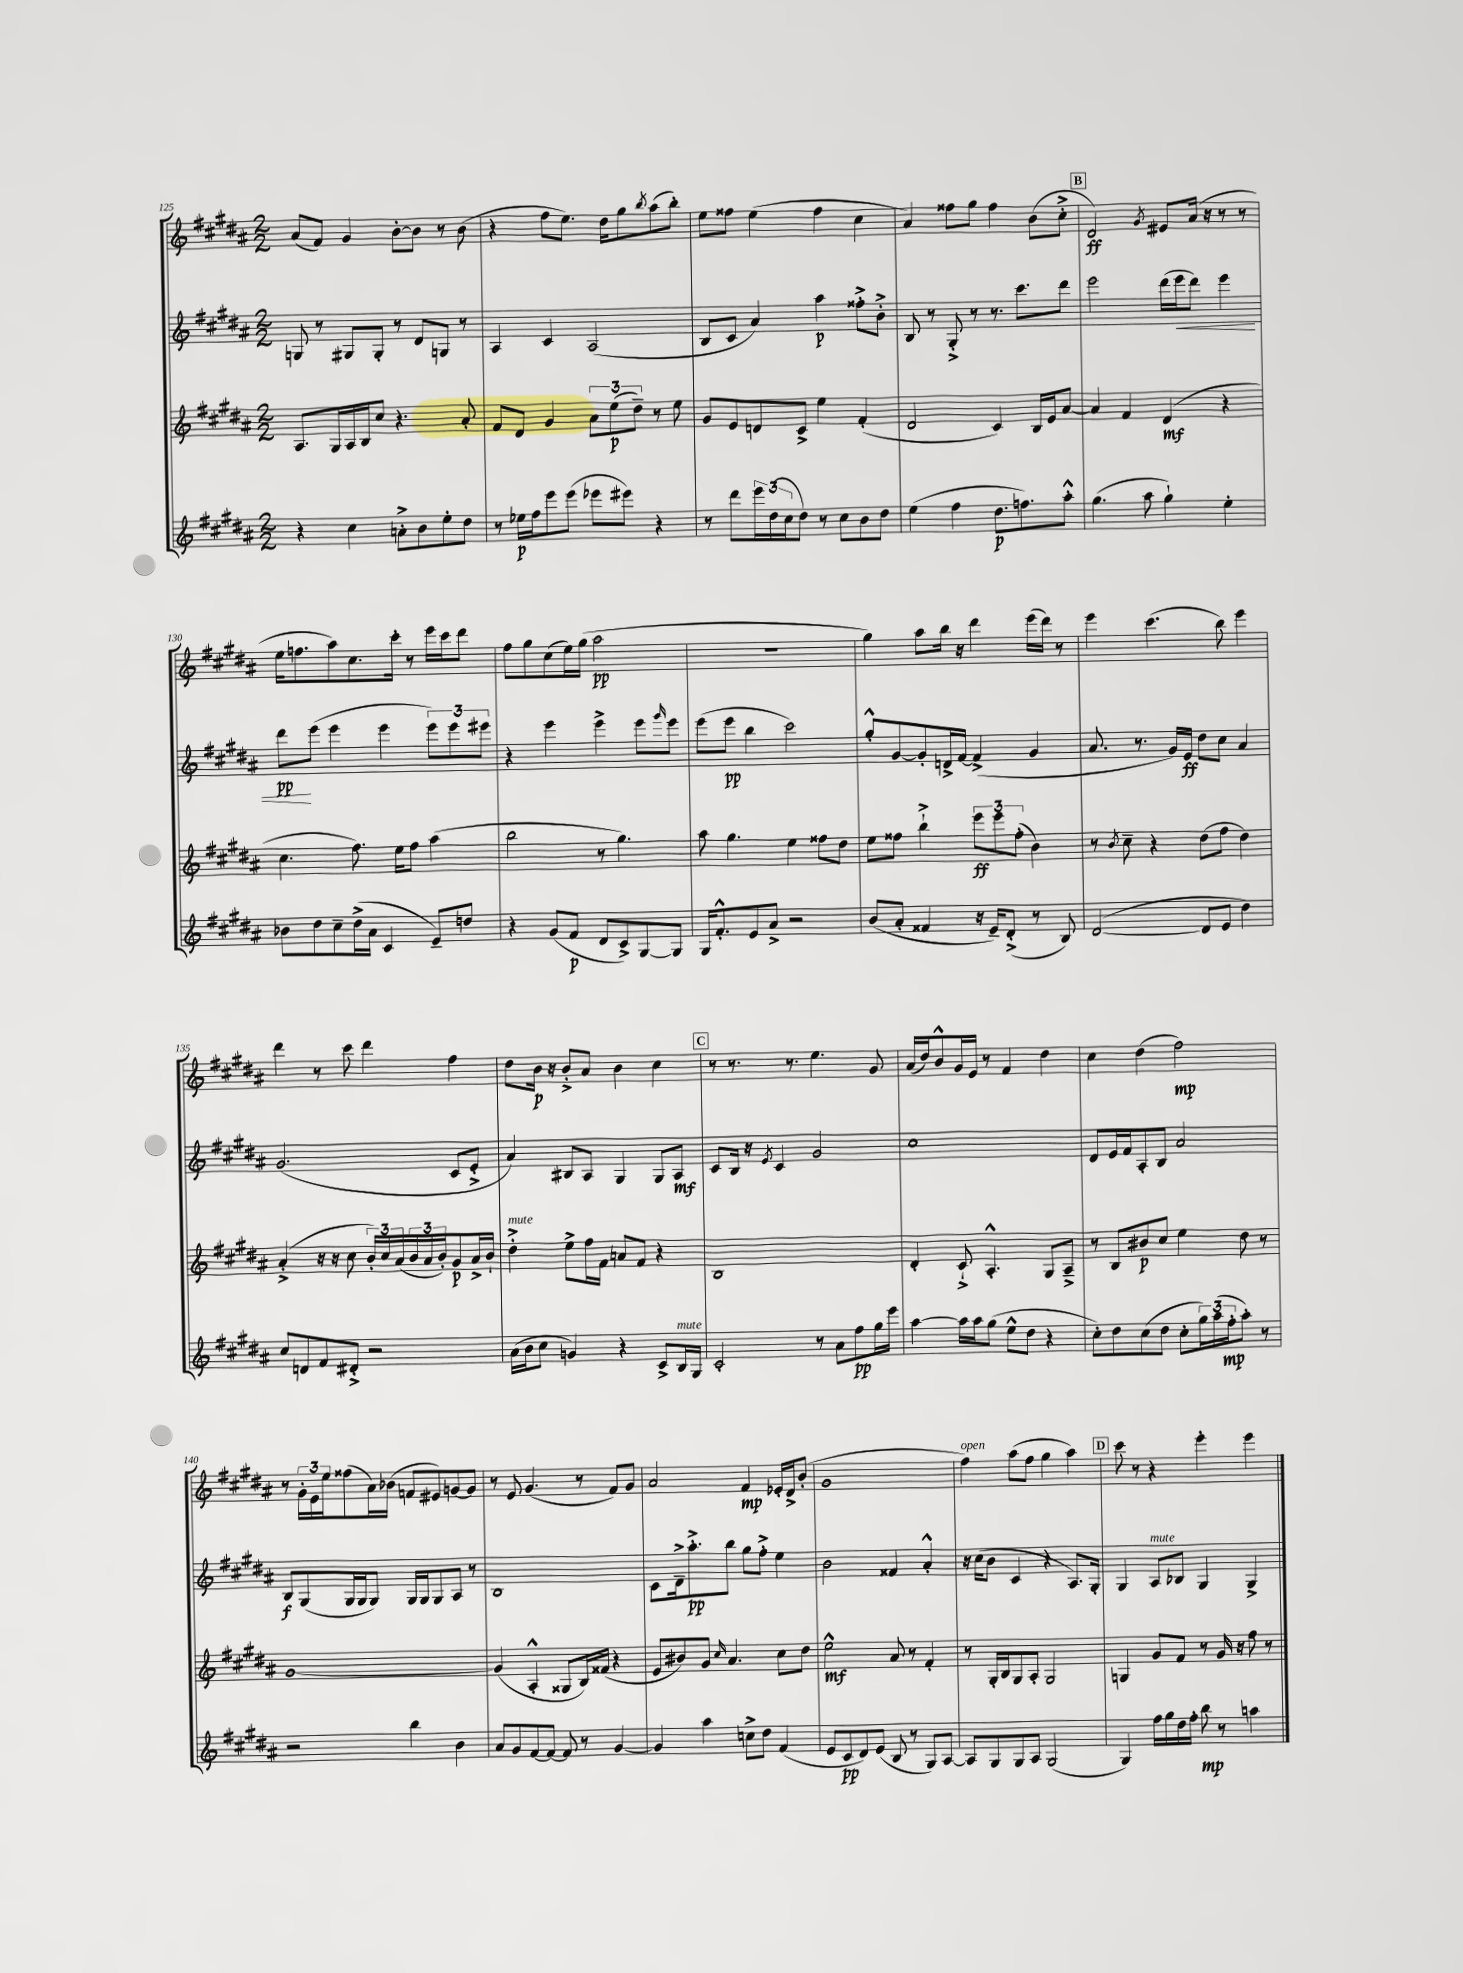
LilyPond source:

<<
\new StaffGroup <<
\new Staff = "s0" {
    \clef treble \key b \major \numericTimeSignature \time 2/2
    ais'8( fis'8) gis'4 b'8~-. b'8 r8 b'8( |
    r4 fis''8 e''8.) dis''16 gis''8 \acciaccatura { b''8 } ais''8( b''8-.) |
    e''8 fisis''8 e''4( fisis''4 cis''4 |
    ais'4) fisis''8 gis''8 fisis''4 b'8( cis''8-.-> |
    \mark \markup { \box "B" } dis'2\ff) \acciaccatura { gis'8 } eis'8 ais'16( r16 r8 r8 |
    e''16 f''8. ais''8) cis''8. cis'''16-. r8 e'''16 cis'''16 dis'''8 |
    fis''8 gis''8 cis''8( e''16) gis''16( ais''2\pp |
    r1 |
    gis''4) ais''8 b''16 r16 dis'''4 e'''16( dis'''16) r8 |
    e'''4 cis'''4.( b''8) e'''4 |
    dis'''4 r8 cis'''8 dis'''4 fis''4 |
    dis''8 b'16\p r16 b'8-.-> ais'8 b'4 cis''4 |
    \mark \markup { \box "C" } r8 r8. r8. e''4. gis'8 |
    ais'16( dis''16) b'8-^ gis'16 e'16 r8 fis'4 dis''4 |
    cis''4 dis''4( fis''2\mp) |
    r8 \tuplet 3/2 { gis'16-. e'16 e''16 } fisis''8( ais'16) bes'16( f'8 eis'8) g'8~ g'8 |
    r8 e'8 gis'4.( r8 fis'8) gis'8 |
    ais'2 fis'4\mp ees'16-. dis'16-> b'8-.( |
    gis'1 |
    fis''4^\markup { \italic "open" }) ais''8( fis''8 gis''4 ais''4) |
    \mark \markup { \box "D" } cis'''8 r8 r4 e'''4-. e'''4 \bar "|." |
}
\new Staff = "s1" {
    \clef treble \key b \major \numericTimeSignature \time 2/2
    g8 r8 gis8 gis8-. r8 dis'8 g8 r8 |
    ais4 cis'4 ais2( |
    b8 cis'8 ais'4) ais''4\p fisis''8-.-> b'8-.-> |
    b8 r8 gis8-.-> r8 r8. cis'''8. dis'''8 |
    \mark \markup { \box "B" } e'''2 dis'''16( e'''16\< dis'''8) e'''4 |
    dis'''8\pp\! e'''8( e'''4 e'''4 \tuplet 3/2 { e'''8) e'''8 eis'''8 } |
    r4 e'''4 e'''4-> e'''8 \grace { gis'''16 } e'''8 |
    e'''8( e'''8\pp b''4 cis'''2) |
    gis''8-.-^ gis'8~ gis'8-. d'16-> fis'16~ fis'4->( gis'4 |
    ais'8. r8. gis'16) e'16\ff dis''8 cis''8 ais'4 |
    gis'2.( cis'8 e'8-.-> |
    ais'4) bis8 ais8 gis4 gis8 ais8\mf |
    \mark \markup { \box "C" } cis'8 b16 r16 \acciaccatura { e'8 } cis'4 gis'2 |
    cis''1 |
    dis'8 e'16 fis'16 ais8-. b8 ais'2 |
    b8\f gis8( gis16 gis16 gis8) gis16 gis16 gis8 ais8 r8 |
    b1 |
    cis'8 dis'16---> ais''8.-.->\pp b''8 gis''8 fis''8-.-> e''4 |
    b'2 fisis'4 ais'4-.-^ |
    r16 cis''16( b'8 cis'4 r4 ais8.) gis16-. |
    \mark \markup { \box "D" } gis4 ais8^\markup { \italic "mute" } bes8 gis4 gis4-> \bar "|." |
}
\new Staff = "s2" {
    \clef treble \key b \major \numericTimeSignature \time 2/2
    ais8. gis16 ais16 b16 cis''8 r4. ais'8-. |
    fis'8 dis'8 gis'4 \tuplet 3/2 { ais'8 e''8\p( dis''8--) } r8 e''8 |
    gis'8 e'8 d'8 cis'8-> e''4 fis'4-.( |
    dis'2 cis'4) b16 e'16 ais'8~ |
    \mark \markup { \box "B" } ais'4 fis'4 dis'4\mf( r4 |
    cis''4. fis''8.) e''16 fis''8 ais''4( |
    b''2 r8 gis''4.) |
    ais''8 gis''4. e''4 fisis''8 dis''8 |
    e''8 fisis''8 b''4-!-> \tuplet 3/2 { e'''8\ff e'''8 fisis''8-.( } b'4) |
    r8 \acciaccatura { b'8 } cis''8-- r4 dis''8( fis''8 dis''4) |
    ais'4-.->( r16 r16 cis''8 \tuplet 3/2 { b'16-.) cis''16 ais'16( } \tuplet 3/2 { b'16 ais'16 b'16-.) } gis'8\p ais'16-> b'16-! |
    dis''4-.->^\markup { \italic "mute" } e''8-> fis''16 fis'16 a'8 fis'8 r4 |
    \mark \markup { \box "C" } b1 |
    dis'4-. cis'8-!-> ais4.-.-^ gis8 ais8---> |
    r8 b8 bis'8\p cis''8 e''4 dis''8 r8 |
    gis'1~ |
    gis'4( ais4-.-^ gisis8 b16) fisis'16( r4 |
    e'8 bis'8) gis'8 \grace { cis''16 } ais'4. cis''8 dis''8 |
    e''2-^\mf ais'8 r8 fis'4-. |
    r8 gis16-. b16 gis8 ais8-. gis2 |
    \mark \markup { \box "D" } g4 gis'8 fis'8 r8 gis'16 r16 fis''8 r8 \bar "|." |
}
\new Staff = "s3" {
    \clef treble \key b \major \numericTimeSignature \time 2/2
    r4 cis''4 a'8-.-> b'8 e''8-. dis''8 |
    r8 ees''16\p fis''16 e'''8 e'''8( ees'''8 eis'''8) r4 |
    r8 dis'''8 \tuplet 3/2 { e'''16 dis''16( cis''16 } dis''8) r8 cis''8 b'8 dis''8 |
    e''4( fis''4 dis''8.\p f''8.) ais''8-.-^ |
    \mark \markup { \box "B" } gis''4.( ais''8 gis''4-!) e''4-. |
    bes'8 dis''8 cis''8-- dis''16->( ais'16 cis'4 e'8--) d''8 |
    r4 gis'8( fis'8\p dis'8 cis'8->) gis8~ gis8 |
    gis16 fis'8.-.-^ e'8 ais'8-> r2 |
    b'8( ais'8-. fisis'4 r16 e'16--) dis'8-.->( r8 b8) |
    dis'2~( dis'8 e'8 dis''4) |
    cis''8 d'8 fis'8 dis'8-.-> r2 |
    ais'16( b'16 cis''8 g'4) r4 cis'8-> b16^\markup { \italic "mute" } gis16 |
    \mark \markup { \box "C" } cis'2-. r8 ais'8 fis''8\pp gis''16 e'''16 |
    ais''4~ ais''16 ais''16 gis''8( e''8-^ dis''8 r4 |
    cis''8-.) dis''8 cis''8( dis''8 cis''8-. \tuplet 3/2 { gis''16) ais''16( fis''16-.\mp } ais''8-.) r8 |
    r2 b''4 b'4 |
    ais'8 gis'8 fis'8~ fis'8~ fis'8 r8 gis'4~ |
    gis'4 ais''4 c''8-> dis''8 fis'4( |
    e'8 cis'8\pp dis'8) e'8( b8 r8 gis8) ais8~ |
    ais8 gis8 gis8 ais8 gis2( |
    \mark \markup { \box "D" } gis4) fis''16 gis''16 dis''16 fis''16-. b''8\mp r8 a''4 \bar "|." |
}
>>
>>
\layout { \context { \Score currentBarNumber = #125 } }
